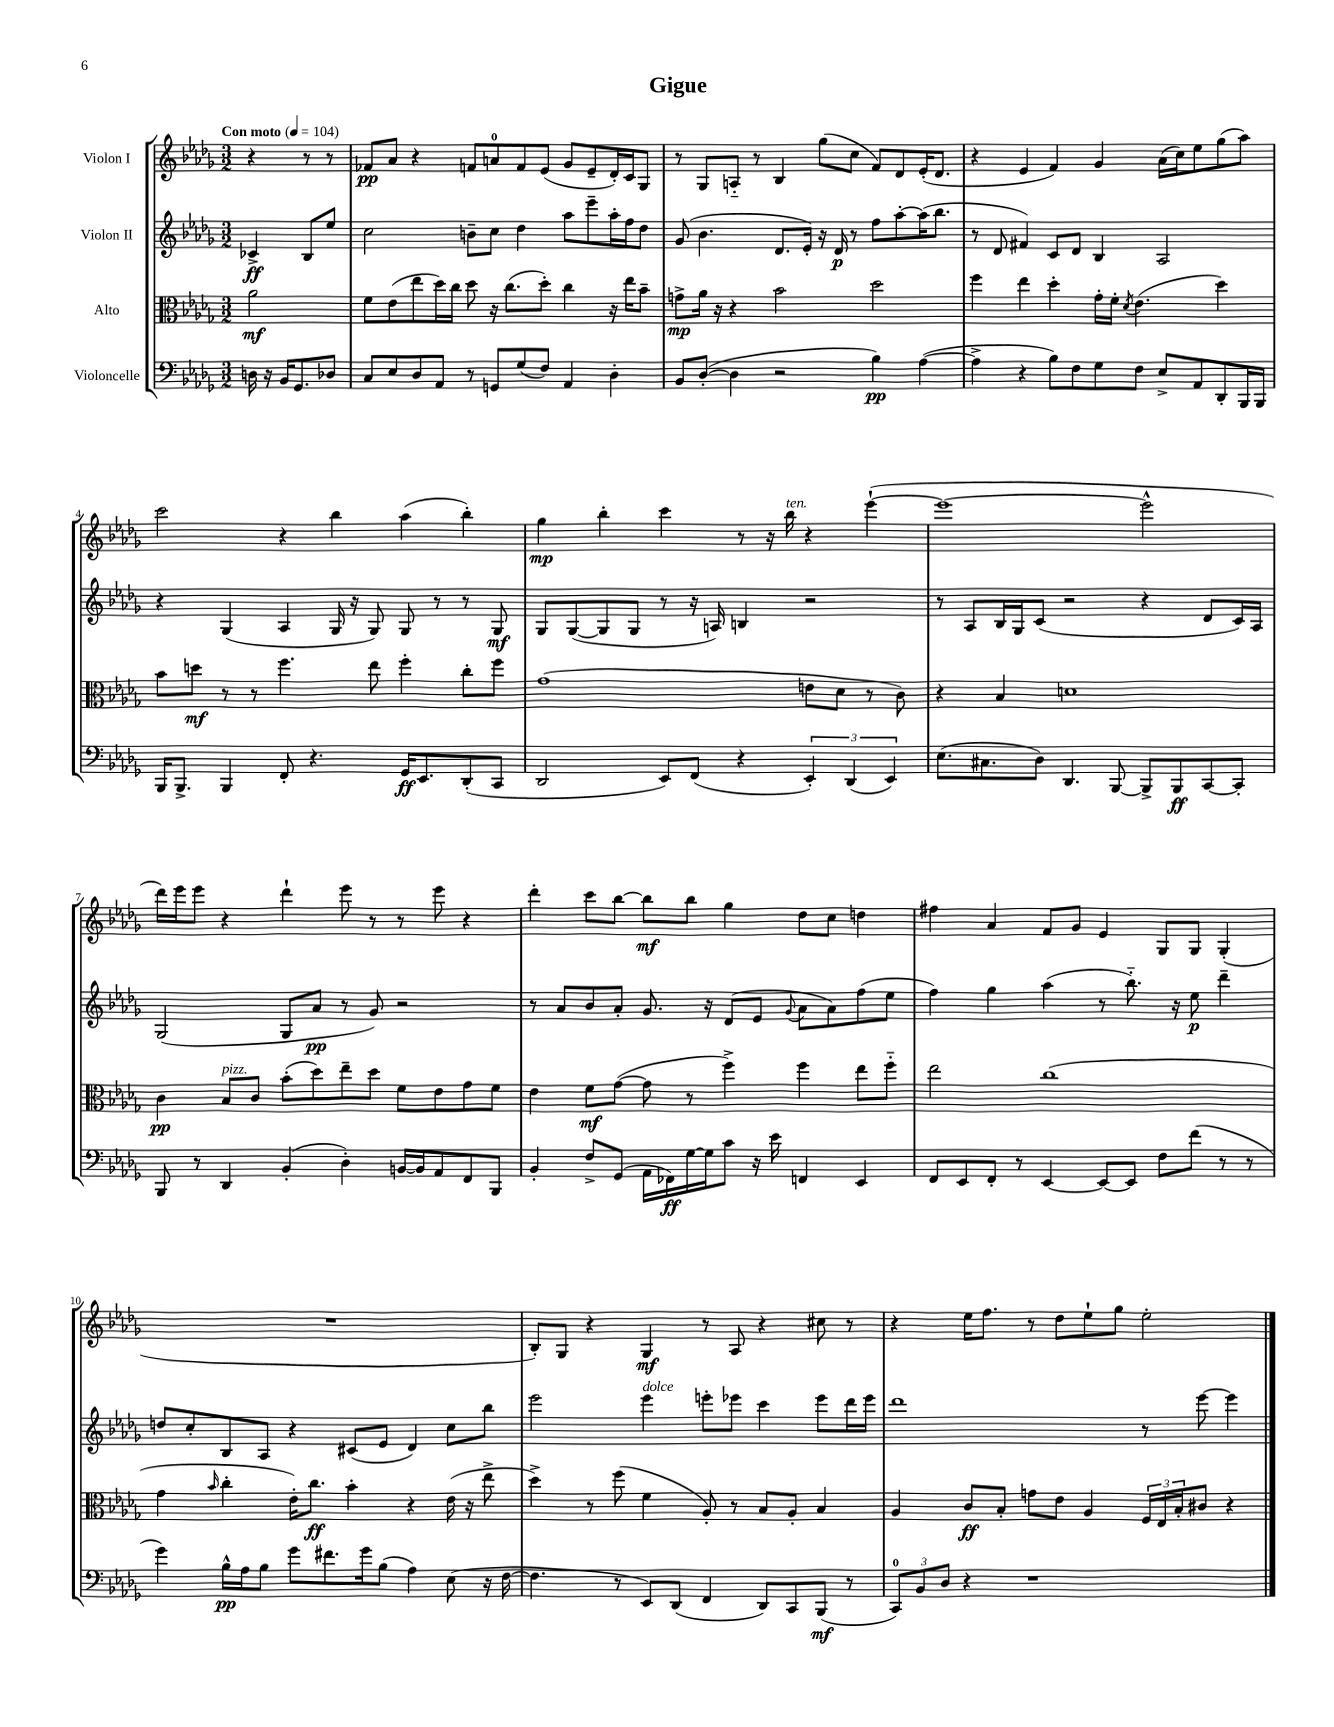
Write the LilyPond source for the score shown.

\header { title = "Gigue" }
<<
\new StaffGroup <<
\new Staff = "s0" \with { instrumentName = "Violon I" } {
    \clef treble \key des \major \numericTimeSignature \time 3/2 \partial 2 \tempo "Con moto" 4 = 104
    r4 r8 r8 |
    fes'8\pp aes'8 r4 f'8 a'8-0 f'8 ees'8( ges'8 ees'8-- des'16-.) c'16 ges8 |
    r8 ges8 a8-_ r8 bes4 ges''8( c''8 f'8) des'8 ees'16-.( des'8. |
    r4 ees'4 f'4) ges'4 aes'16( c''16) ees''8 ges''8( aes''8) |
    c'''2 r4 bes''4 aes''4( bes''4-.) |
    ges''4\mp bes''4-. c'''4 r8 r16 bes''16^\markup { \italic "ten." } r4 ees'''4~-!( |
    ees'''1~ ees'''2-^ |
    des'''16) ees'''16 ees'''8 r4 des'''4-! ees'''8 r8 r8 ees'''8 r4 |
    des'''4-. c'''8 bes''8~ bes''8\mf bes''8 ges''4 des''8 c''8 d''4 |
    fis''4 aes'4 f'8 ges'8 ees'4 ges8 ges8 ges4-.( |
    R1. |
    bes8-.) ges8 r4 ges4\mf r8 aes8 r4 cis''8 r8 |
    r4 ees''16 f''8. r8 des''8 ees''8-! ges''8 ees''2-. \bar "|." |
}
\new Staff = "s1" \with { instrumentName = "Violon II" } {
    \clef treble \key des \major \numericTimeSignature \time 3/2 \partial 2
    ces'4->\ff bes8 ees''8 |
    c''2 b'8-- c''8 des''4 aes''8 ees'''8-- aes''16-. f''16 des''8 |
    ges'8( bes'4. des'8. ees'16-.) r16 des'16\p r8 f''8 aes''8~-. aes''16( bes''8. |
    r8 des'8 fis'4) c'8 des'8 bes4 aes2 |
    r4 ges4( aes4 ges16 r16 ges8) ges8 r8 r8 ges8\mf |
    ges8 ges8~( ges8 ges8 r8 r16 a16) b4 r2 |
    r8 aes8 bes16 ges16 c'8( r2 r4 des'8 c'16) aes16 |
    ges2( ges8 aes'8\pp r8 ges'8) r2 |
    r8 aes'8 bes'8 aes'8-. ges'8. r16 des'8( ees'8 \appoggiatura { ges'8 } aes'8 aes'8) f''8( ees''8 |
    f''4) ges''4 aes''4( r8 bes''8.-_) r16 ees''8\p des'''4-- |
    d''8 c''8-. bes8 aes8 r4 cis'8( ees'8 des'4) c''8 bes''8 |
    ees'''2 ees'''4^\markup { \italic "dolce" } e'''8-. ees'''8 c'''4 ees'''8 des'''16 ees'''16 |
    des'''1 r8 ees'''8~ ees'''4 \bar "|." |
}
\new Staff = "s2" \with { instrumentName = "Alto" } {
    \clef alto \key des \major \numericTimeSignature \time 3/2 \partial 2
    aes'2\mf |
    f'8 ees'8( ees''8 des''16) c''16 des''8 r16 c''8.( des''8-.) c''4 r16 ees''16 bes'8-- |
    g'8->\mp aes'16 r16 r4 bes'2 des''2 |
    f''4 ees''4 des''4-. ges'16-. f'16-. \acciaccatura { des'8 } ees'4.( des''4) |
    bes'8 d''8\mf r8 r8 f''4. ees''8 f''4-. c''8-. f''8 |
    ges'1( e'8 des'8 r8 c'8) |
    r4 bes4 d'1 |
    c'4\pp bes8^\markup { \italic "pizz." } c'8 bes'8-.( des''8) ees''8-- des''8 f'8 ees'8 ges'8 f'8 |
    ees'4 f'8\mf ges'8~( ges'8 r8 f''4->) f''4 ees''8 f''8-_ |
    ees''2 c''1( |
    ges'4 \grace { bes'16 } c''4-. ees'16-.) c''8.\ff bes'4-. r4 ees'16( r16 ees''8-> |
    des''4->) r8 f''8( f'4 aes8-.) r8 bes8 aes8-. bes4 |
    aes4 c'8\ff bes8-. g'8 ees'8 aes4 \tuplet 3/2 { f16 ees16 bes16-. } cis'8 r4 \bar "|." |
}
\new Staff = "s3" \with { instrumentName = "Violoncelle" } {
    \clef bass \key des \major \numericTimeSignature \time 3/2 \partial 2
    d16 r16 bes,16 ges,8. des8 |
    c8 ees8 des8 aes,8 r8 g,8 ges8( f8) aes,4 des4-. |
    bes,8 des8~-.( des4 r2 bes4\pp) aes4~( |
    aes4-> r4 bes8) f8 ges8 f8 ees8-> aes,8 des,8-. bes,,16 bes,,16 |
    bes,,16 bes,,8.-> bes,,4 f,8-. r4. ges,16\ff ees,8. des,8-.( c,8 |
    des,2 ees,8) f,8( r4 \tuplet 3/2 { ees,4-.) des,4( ees,4) } |
    ees8.( cis8. des8) des,4. bes,,8~ bes,,8-> bes,,8\ff c,8~ c,8-. |
    bes,,8 r8 des,4 bes,4-.( des4-.) b,16~ b,16 aes,8 f,8 bes,,8 |
    bes,4-. f8-> ges,8( aes,16 fes,16\ff) ges16~ ges16 c'8 r16 ees'16 f,4 ees,4 |
    f,8 ees,8 f,8-. r8 ees,4~ ees,8~ ees,8 f8 f'8( r8 r8 |
    ges'4) bes16-^\pp aes16 bes8 ges'8 fis'8. ges'16 bes8( aes4) ees8( r16 f16~ |
    f4. r8 ees,8) des,8( f,4 des,8) c,8 bes,,8\mf( r8 |
    \tuplet 3/2 { c,8-0) bes,8 des8 } r4 r1 \bar "|." |
}
>>
>>
